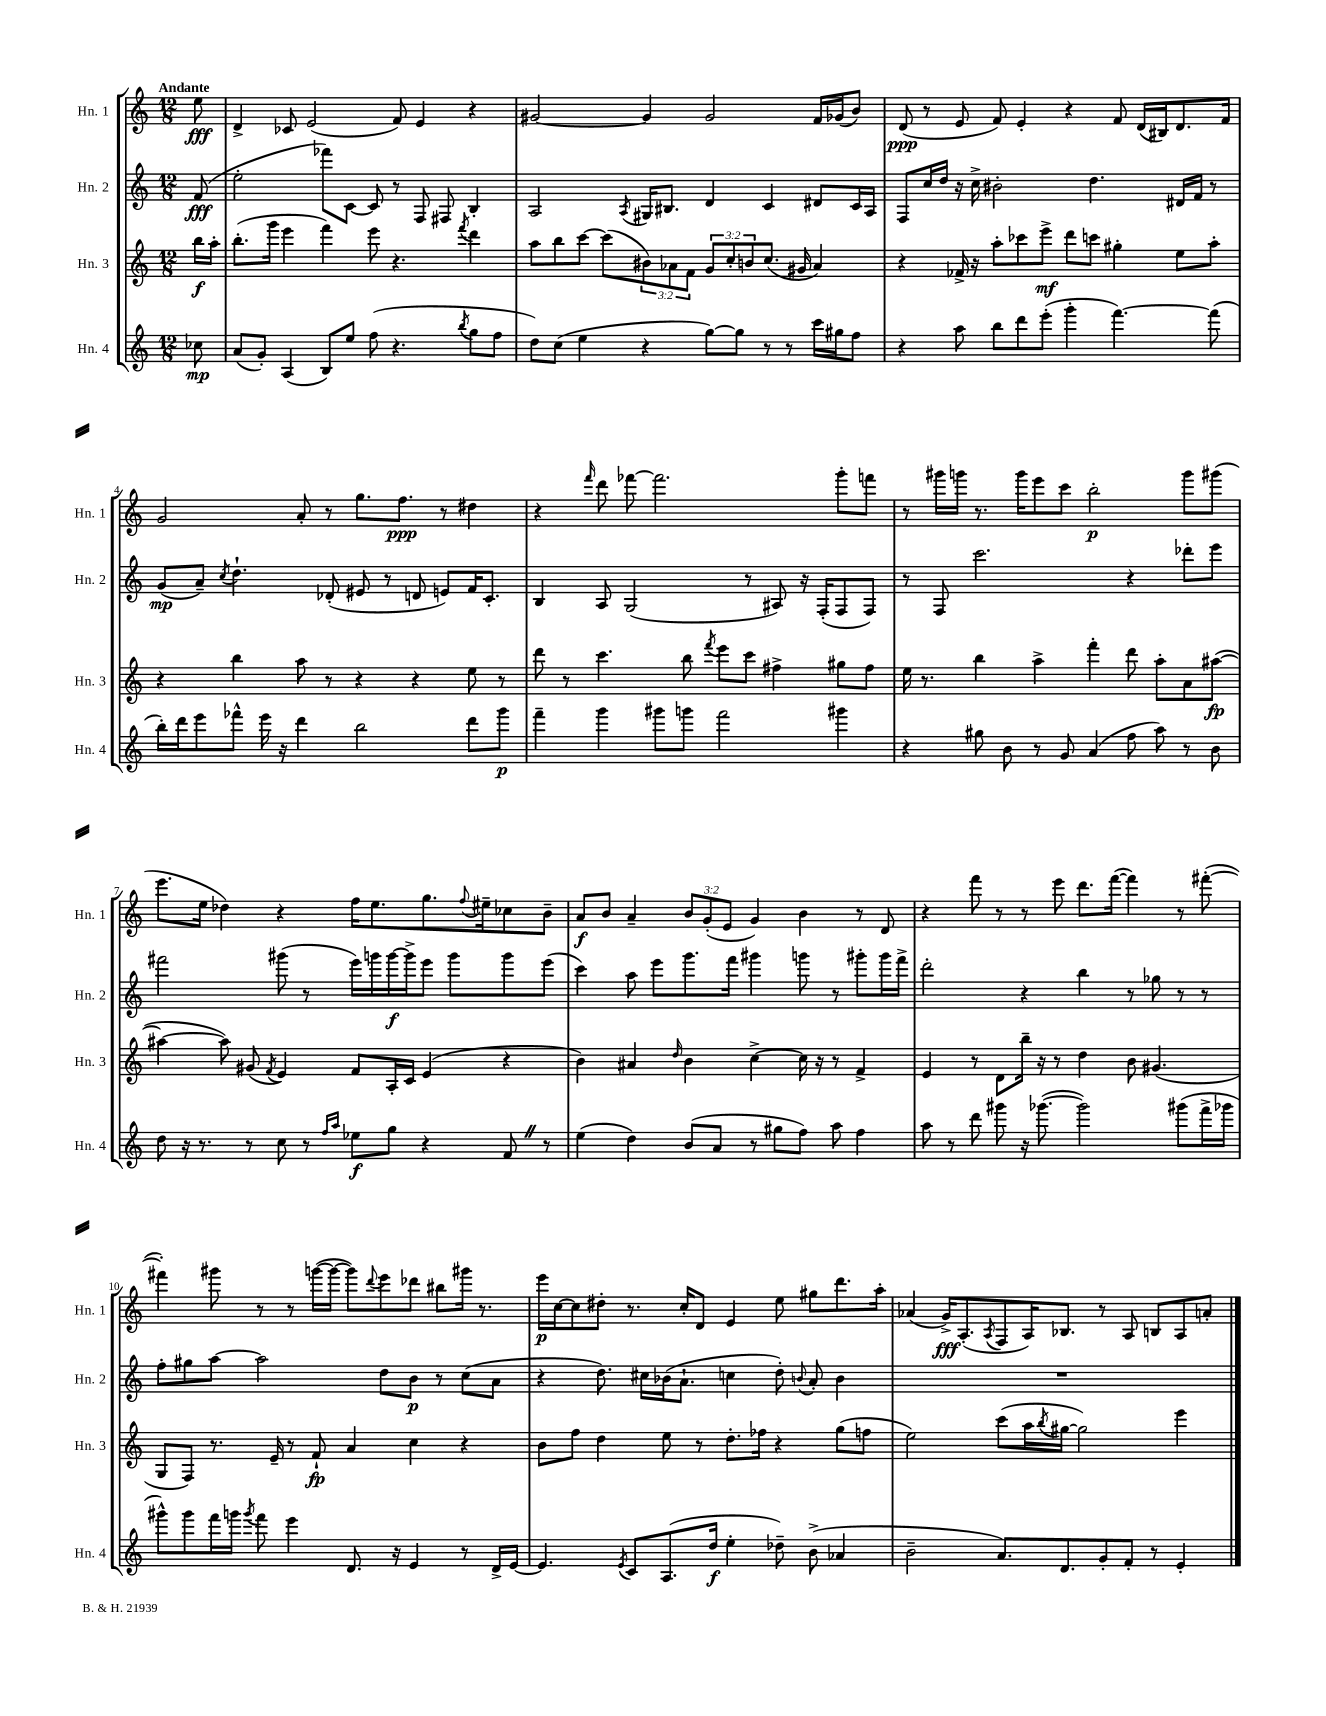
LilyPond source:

<<
\new StaffGroup <<
\new Staff = "s0" \with { instrumentName = "Hn. 1" shortInstrumentName = "Hn. 1" } {
    \clef treble \key c \major \numericTimeSignature \time 12/8 \override Staff.TupletNumber.text = #tuplet-number::calc-fraction-text \partial 8 \tempo "Andante"
    e''8\fff |
    d'4-> ces'8 e'2( f'8) e'4 r4 |
    gis'2~ gis'4 gis'2 f'16 ges'16( b'8) |
    d'8\ppp( r8 e'8 f'8) e'4-. r4 f'8 d'16( bis16) d'8. f'16 |
    g'2 a'8-. r8 g''8. f''8.\ppp r8 dis''4 |
    r4 \grace { f'''16 } d'''8 fes'''8~ fes'''2. g'''8-. f'''8 |
    r8 gis'''16 g'''16 r8. g'''16 e'''8 c'''8 b''2-.\p g'''8 gis'''8( |
    e'''8. e''16 des''4) r4 f''16 e''8. g''8. \appoggiatura { f''8 } eis''16-- ces''8 b'8-- |
    a'8\f b'8 a'4-- \tuplet 3/2 { b'8 g'8-.( e'8 } g'4) b'4 r8 d'8 |
    r4 f'''8 r8 r8 e'''8 d'''8. f'''16~( f'''4) r8 fis'''8~-.( |
    fis'''4-.) gis'''8 r8 r8 g'''16~( g'''16~ g'''8) \appoggiatura { d'''8 } e'''8 des'''8 bis''8 gis'''16 r8. |
    e'''16\p c''16~ c''8 dis''8-. r8. c''16-. d'8 e'4 e''8 gis''8 d'''8. a''16-. |
    aes'4( g'16->\fff) a8.-.( \acciaccatura { a8 } f8 a16) bes8. r8 a8 b8 a8 a'8-. \bar "|." |
}
\new Staff = "s1" \with { instrumentName = "Hn. 2" shortInstrumentName = "Hn. 2" } {
    \clef treble \key c \major \numericTimeSignature \time 12/8 \partial 8
    f'8\fff( |
    e''2-. fes'''8) c'8~ c'8 r8 f8 fis8 b4-. |
    a2 \acciaccatura { a8 } gis16 bis8. d'4 c'4 dis'8 c'16 a16 |
    f8 c''16 d''16 r16 c''16-> bis'2-. d''4. dis'16 f'16 r8 |
    g'8\mp( a'8--) \acciaccatura { c''8 } d''4.-! des'8-.( eis'8 r8 d'8 e'8) f'16 c'8.-. |
    b4 a8 g2( r8 ais8) r16 f16-.( f8 f8) |
    r8 f8 c'''2. r4 des'''8-. e'''8 |
    fis'''2 gis'''8( r8 e'''16) g'''16 g'''16~\f g'''16-> e'''8 g'''8 g'''8 e'''8( |
    c'''4) a''8 e'''8 g'''8. f'''16 gis'''4 g'''8 r8 gis'''8-. gis'''16 f'''16-> |
    d'''2-. r4 b''4 r8 ges''8 r8 r8 |
    f''8-. gis''8 a''8~ a''2 d''8 b'8\p r8 c''8( a'8 |
    r4 d''8.) cis''16 bes'16( a'8.-! c''4 d''8-.) \appoggiatura { b'8 } a'8-. b'4 |
    R1. \bar "|." |
}
\new Staff = "s2" \with { instrumentName = "Hn. 3" shortInstrumentName = "Hn. 3" } {
    \clef treble \key c \major \numericTimeSignature \time 12/8 \override Staff.TupletNumber.text = #tuplet-number::calc-fraction-text \partial 8
    b''16\f a''16-. |
    b''8.-.( g'''16 e'''4 f'''4) e'''8 r4. \acciaccatura { f'''8 } d'''4 |
    a''8 b''8 c'''8~ c'''8( \tuplet 3/2 { bis'8) aes'8 f'8 } \tuplet 3/2 { g'8 c''8-. b'8 } c''8.( gis'16 aes'4) |
    r4 fes'16-> r16 a''8-. ces'''8 e'''8->\mf d'''8 c'''8 gis''4-. e''8 a''8-. |
    r4 b''4 a''8 r8 r4 r4 e''8 r8 |
    d'''8 r8 c'''4. b''8 \acciaccatura { f'''8 } e'''8 c'''8 fis''4-> gis''8 fis''8 |
    e''16 r8. b''4 a''4-> f'''4-. d'''8 a''8-. a'8 ais''8~\fp( |
    ais''4~ ais''8) gis'8( \acciaccatura { f'8 } e'4) f'8 a16-. c'16 e'4( r4 |
    b'4) ais'4 \grace { d''16 } b'4 c''4~-> c''16 r16 r8 f'4-> |
    e'4 r8 d'8 b''16-- r16 r8 d''4 b'8 gis'4.( |
    g8 f8) r8. e'16-- r8 f'8-!\fp a'4 c''4 r4 |
    b'8 f''8 d''4 e''8 r8 d''8.-. fes''16 r4 g''8( f''8 |
    e''2) c'''8( a''16 \acciaccatura { b''8 } gis''16~ gis''2) e'''4 \bar "|." |
}
\new Staff = "s3" \with { instrumentName = "Hn. 4" shortInstrumentName = "Hn. 4" } {
    \clef treble \key c \major \numericTimeSignature \time 12/8 \partial 8
    ces''8\mp |
    a'8( g'8-.) a4( b8) e''8 f''8( r4. \acciaccatura { b''8 } g''8 f''8 |
    d''8) c''8( e''4 r4 g''8~) g''8 r8 r8 c'''16 gis''16 f''8 |
    r4 a''8 b''8 d'''8 e'''8-.( g'''4-. f'''4.~) f'''8( |
    b''16-.) d'''16 e'''8 fes'''8-^ e'''16 r16 d'''4 b''2 d'''8 g'''8\p |
    f'''4-- g'''4 gis'''8 g'''8 f'''2 gis'''4 |
    r4 gis''8 b'8 r8 g'8 a'4( f''8 a''8) r8 b'8 |
    d''8 r16 r8. r8 c''8 r8 \grace { f''16 a''16 } ees''8\f g''8 r4 f'8 \once \override BreathingSign.text = \markup { \musicglyph "scripts.caesura.straight" } \breathe r8 |
    e''4( d''4) b'8( a'8 r8 gis''8 f''8) a''8 f''4 |
    a''8 r8 d'''8 gis'''8 r16 ges'''8.~( ges'''2) gis'''8( f'''16-> ges'''16 |
    gis'''8-^) gis'''8 f'''16 g'''16 \acciaccatura { g'''8 } f'''8 e'''4 d'8. r16 e'4 r8 d'16-> e'16~ |
    e'4. \acciaccatura { e'8 } c'8 a8.( d''16\f e''4-. des''8--) b'8->( aes'4 |
    b'2-- a'8.) d'8. g'8-. f'8-. r8 e'4-. \bar "|." |
}
>>
>>
